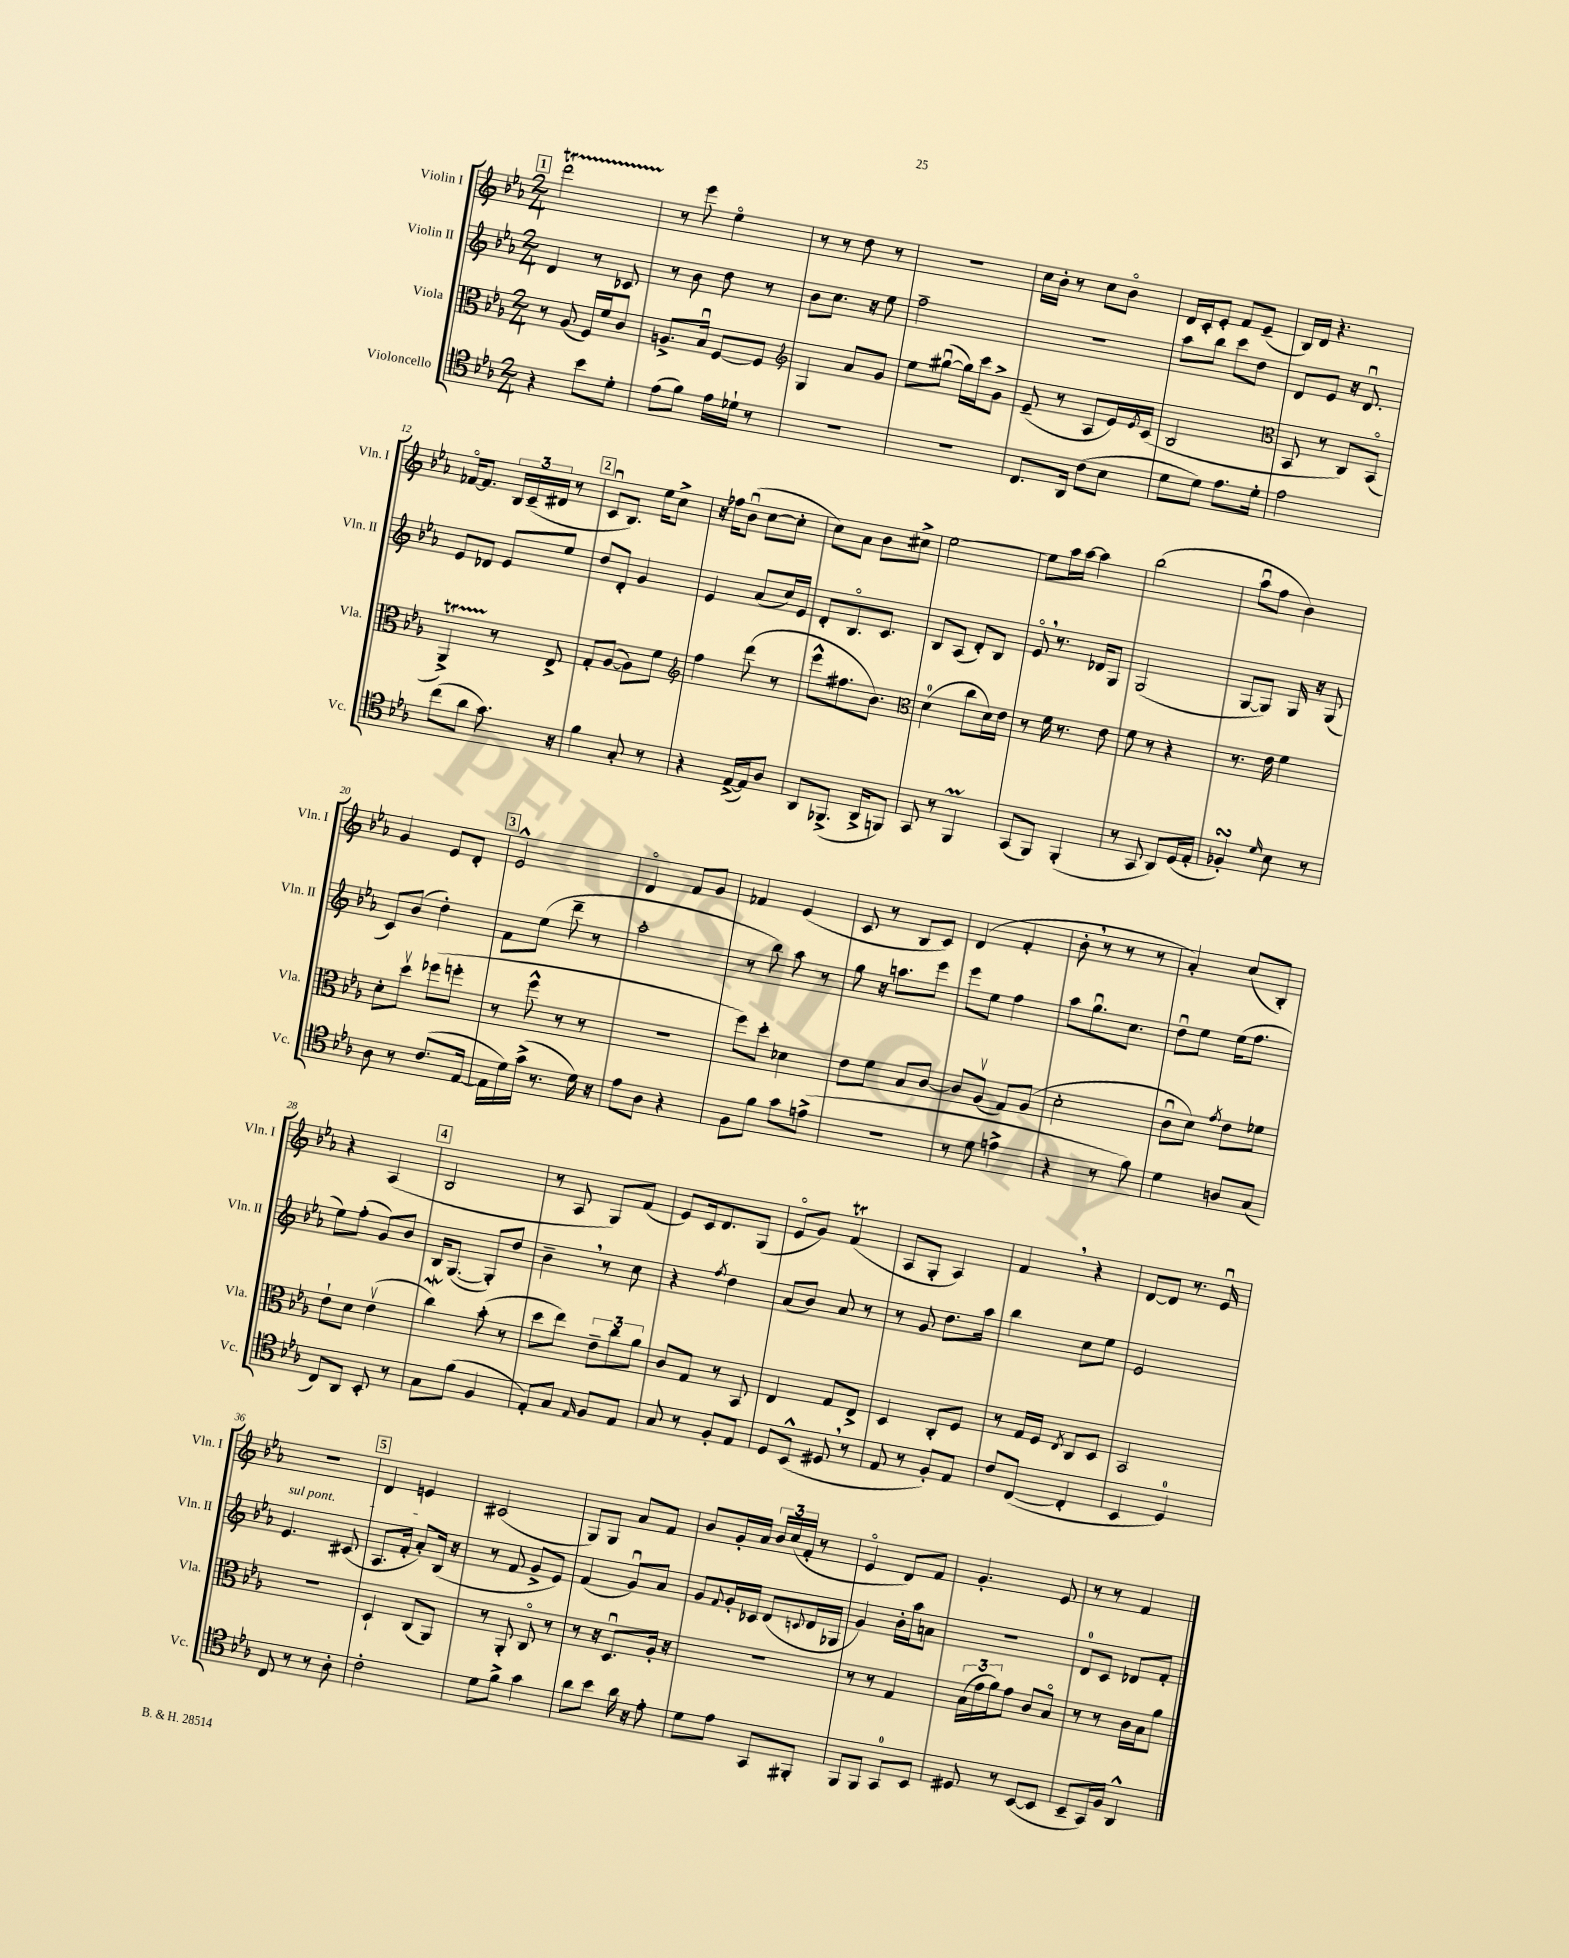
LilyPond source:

<<
\new StaffGroup <<
\new Staff = "s0" \with { instrumentName = "Violin I" shortInstrumentName = "Vln. I" } {
    \clef treble \key ees \major \numericTimeSignature \time 2/4
    \mark \markup { \box "1" } d'''2\startTrillSpan |
    r8\stopTrillSpan ees'''8 ees''4\flageolet |
    r8 r8 d''8 r8 |
    R2 |
    c''16 bes'16-. r8 c''8 bes'8\flageolet |
    d'16 c'16-. ees'8-. f'8 ees'8--( |
    bes16) d'16 r4. |
    fes'16~\flageolet fes'8. \tuplet 3/2 { bes16 c'16--( dis'16 } r8 |
    \mark \markup { \box "2" } c'8\downbow bes8.) ees''16 c''8-> |
    r16 fes''16 bes'8\downbow( c''8~ c''8-. |
    c''8) aes'8 bes'8 cis''8-> |
    ees''2~ |
    ees''8 aes''16 aes''16~ aes''4 |
    bes''2( |
    aes''8\downbow f''8 bes'4) |
    g'4 ees'8 d'8-. |
    \mark \markup { \box "3" } ees'2-^ |
    d'4\flageolet f'8 g'8 |
    fes'4 ees'4( |
    c'8 r8 bes8 c'8) |
    d'4( f'4-. |
    bes'8-. \breathe r8 r8 r8 |
    aes'4-.) c''8( bes8-.) |
    r4 aes4( |
    \mark \markup { \box "4" } bes2 |
    r8 aes8 g8) f'8( |
    ees'8) c'16 d'8. g8( |
    ees'8\flageolet g'8) f'4\trill( |
    aes8 g8-. aes4) |
    f'4 \breathe r4 |
    d'8~ d'8 r8. ees'16\downbow |
    r2 |
    \mark \markup { \box "5" } d'4 e'4 |
    cis'2( |
    g8) g8 aes'8 f'8 |
    bes'8 g'16-. aes'16 \tuplet 3/2 { bes'16 c''16( f'16-. } r8 |
    ees'4\flageolet d'8) f'8 |
    g'4.-. ees'8 |
    r8 r8 f'4 \bar "|." |
}
\new Staff = "s1" \with { instrumentName = "Violin II" shortInstrumentName = "Vln. II" } {
    \clef treble \key ees \major \numericTimeSignature \time 2/4
    \mark \markup { \box "1" } d'4 r8 ces'8 |
    r8 bes'8 d''8 r8 |
    bes'8 c''8. r16 ees''8 |
    f''2-- |
    R2 |
    aes''8 bes''8 c'''8 d''8 |
    d'8 ees'8 r16 d'8.\downbow |
    ees'8 des'8 ees'8 ees''8 |
    \mark \markup { \box "2" } d''8 d'8-. g'4 |
    ees'4 aes'8( c''16) ees'16 |
    d'8-. bes8.\flageolet c'8. |
    bes8 aes8( d'8-.) bes8 |
    ees'8\flageolet \breathe r8. des'16 g8 |
    g2( |
    g8~ g8) g16 r16 g8( |
    c'8) bes'8( d''4-.) |
    \mark \markup { \box "3" } f'8 ees''8( d'''8-- r8 |
    aes''2-. |
    r8 bes''8) aes''8 r8 |
    g''8 r16 a''8. ees'''8 |
    ees'''8 ees''8 f''4 |
    aes''8 g''8.\downbow c''8. |
    d''8\downbow ees''8 ees''16( f''8. |
    ees''8) f''8-.( g'8) bes'8 |
    \mark \markup { \box "4" } bes16 g8.~( g8-.) d''8 |
    bes'4-- \breathe r8 c''8 |
    r4 \acciaccatura { f''8 } d''4 |
    aes'8( bes'8) aes'8 r8 |
    r8 g'8 d''8. aes''16 |
    bes''4 c''8 ees''8 |
    ees'2 |
    \once \override TextSpanner.bound-details.left.text = \markup { \italic "sul pont." } ees'4.\startTextSpan cis'8( |
    \mark \markup { \box "5" } aes8. f'16-. aes'8-.) bes16\stopTextSpan( r16 |
    r8 f'8 g'8-> ees'8) |
    f'4( g'8\downbow) aes'8 |
    g'8 \appoggiatura { f'8 } g'16-. ces'16 d'8( \appoggiatura { c'8 } d'16 ges16 |
    g'4) bes'16-. aes''16 a'8 |
    R2 |
    d'8-0 c'8 des'8 f'8-. \bar "|." |
}
\new Staff = "s2" \with { instrumentName = "Viola" shortInstrumentName = "Vla." } {
    \clef alto \key ees \major \numericTimeSignature \time 2/4
    \mark \markup { \box "1" } r8 aes8( f16) f'16 c'8 |
    a8.-> bes16\downbow f8~ f8 |
    \clef treble g4 aes'8 g'8 |
    ees''8 gis''8~\downbow( gis''16) c'''16 g'8-> |
    ees'8--( r8 aes8 ees'16) \acciaccatura { ees'8 } c'16( |
    bes2 |
    \clef alto bes,8 r8 c8) bes,8\flageolet( |
    aes,4->\startTrillSpan) r8\stopTrillSpan ees8-> |
    \mark \markup { \box "2" } g8-. aes8~( aes8) f'8 |
    \clef treble f''4 d'''8( r8 |
    ees'''8-^ fis''8. bes'8.) |
    \clef alto d'4-0( c''8 d'16) ees'16 |
    r8 f'16 r8. ees'8 |
    f'8 r8 r4 |
    r8. ees'16 f'4 |
    d'8-. d''8\upbow fes''8( f''8-. |
    \mark \markup { \box "3" } r8 f''8-^ r8 r8 |
    R2 |
    f''8) d''8-. des'4 |
    ees'8 f'8 bes8 c'8~ |
    c'8 aes8\upbow( g8) aes8( |
    d'2-. |
    c'8\downbow d'8) \acciaccatura { g'8 } ees'8 fes'8 |
    ees'8-! d'8 ees'4\upbow( |
    \mark \markup { \box "4" } c''4\mordent) bes'8-.( r8 |
    d''8 ees''8) \tuplet 3/2 { ees'8-- c''8 aes'8 } |
    c'8 g8 r8 bes,8 |
    ees4 g8 ees8-> |
    d4 c8-. f8 |
    r8 g16 f16 \acciaccatura { ees8 } c8 d8 |
    bes,2 |
    R2 |
    \mark \markup { \box "5" } d4-! c8( aes,8) |
    r8 aes,8-. c8\flageolet r8 |
    r8 r16 d8.\downbow aes16-. r16 |
    r2 |
    r8 r8 g4 |
    \tuplet 3/2 { bes16( g'16 aes'16) } g'8 c'8 bes8\flageolet |
    r8 r8 c'16 bes16 aes'8 \bar "|." |
}
\new Staff = "s3" \with { instrumentName = "Violoncello" shortInstrumentName = "Vc." } {
    \clef tenor \key ees \major \numericTimeSignature \time 2/4
    \mark \markup { \box "1" } r4 bes'8 d'8-. |
    ees'8( f'8) ees'16 des'16-! r8 |
    R2 |
    R2 |
    c8. aes,16 c'8( bes8 |
    d'8 d'8) ees'8. d'16-. |
    ees'2 |
    c''8( aes'8 g'8.) r16 |
    \mark \markup { \box "2" } f'4 g8-. r8 |
    r4 ees16~->( ees16) aes8 |
    aes,8 fes,8.->( aes,16-> f,8) |
    g,8 r8 f,4\prall |
    g,8( f,8) f,4-.( |
    r8 g,8 aes,8) d16( ees16-. |
    fes4-.\turn) \grace { d'16 } bes8 r8 |
    aes8 r8 c'8.( ees16~ |
    \mark \markup { \box "3" } ees16 d'16) g'16->( r8. d'16) r16 |
    ees'8 aes8 r4 |
    f8 f'8 g'8 e'8->( |
    r2 |
    r8 d'8 e'4-> |
    r4 r8 f'8) |
    d'4 a8 g8( |
    c8) aes,8 bes,8-. r8 |
    \mark \markup { \box "4" } g8 f'8( f4 |
    ees8-.) g8 \grace { ees16 } f8 ees8 |
    g8 r8 f8-. ees8 |
    d8 bes,8-^( dis8 \breathe r8 |
    ees8 r8 f8-.) ees8 |
    c'8 c8~( c4-. |
    bes,4 d4-0) |
    c8 r8 r8 aes8-. |
    \mark \markup { \box "5" } c'2-. |
    d'8 f'8-> g'4 |
    aes'8 bes'8 aes'16 r16 ees'8-. |
    d'8 ees'8 g,8 fis,8-. |
    f,8 f,8 g,8-0 bes,8 |
    dis8 r8 bes,8~( bes,8 |
    bes,8-- g,16) f16 aes,4-^ \bar "|." |
}
>>
>>
\layout { \context { \Score currentBarNumber = #5 } }
